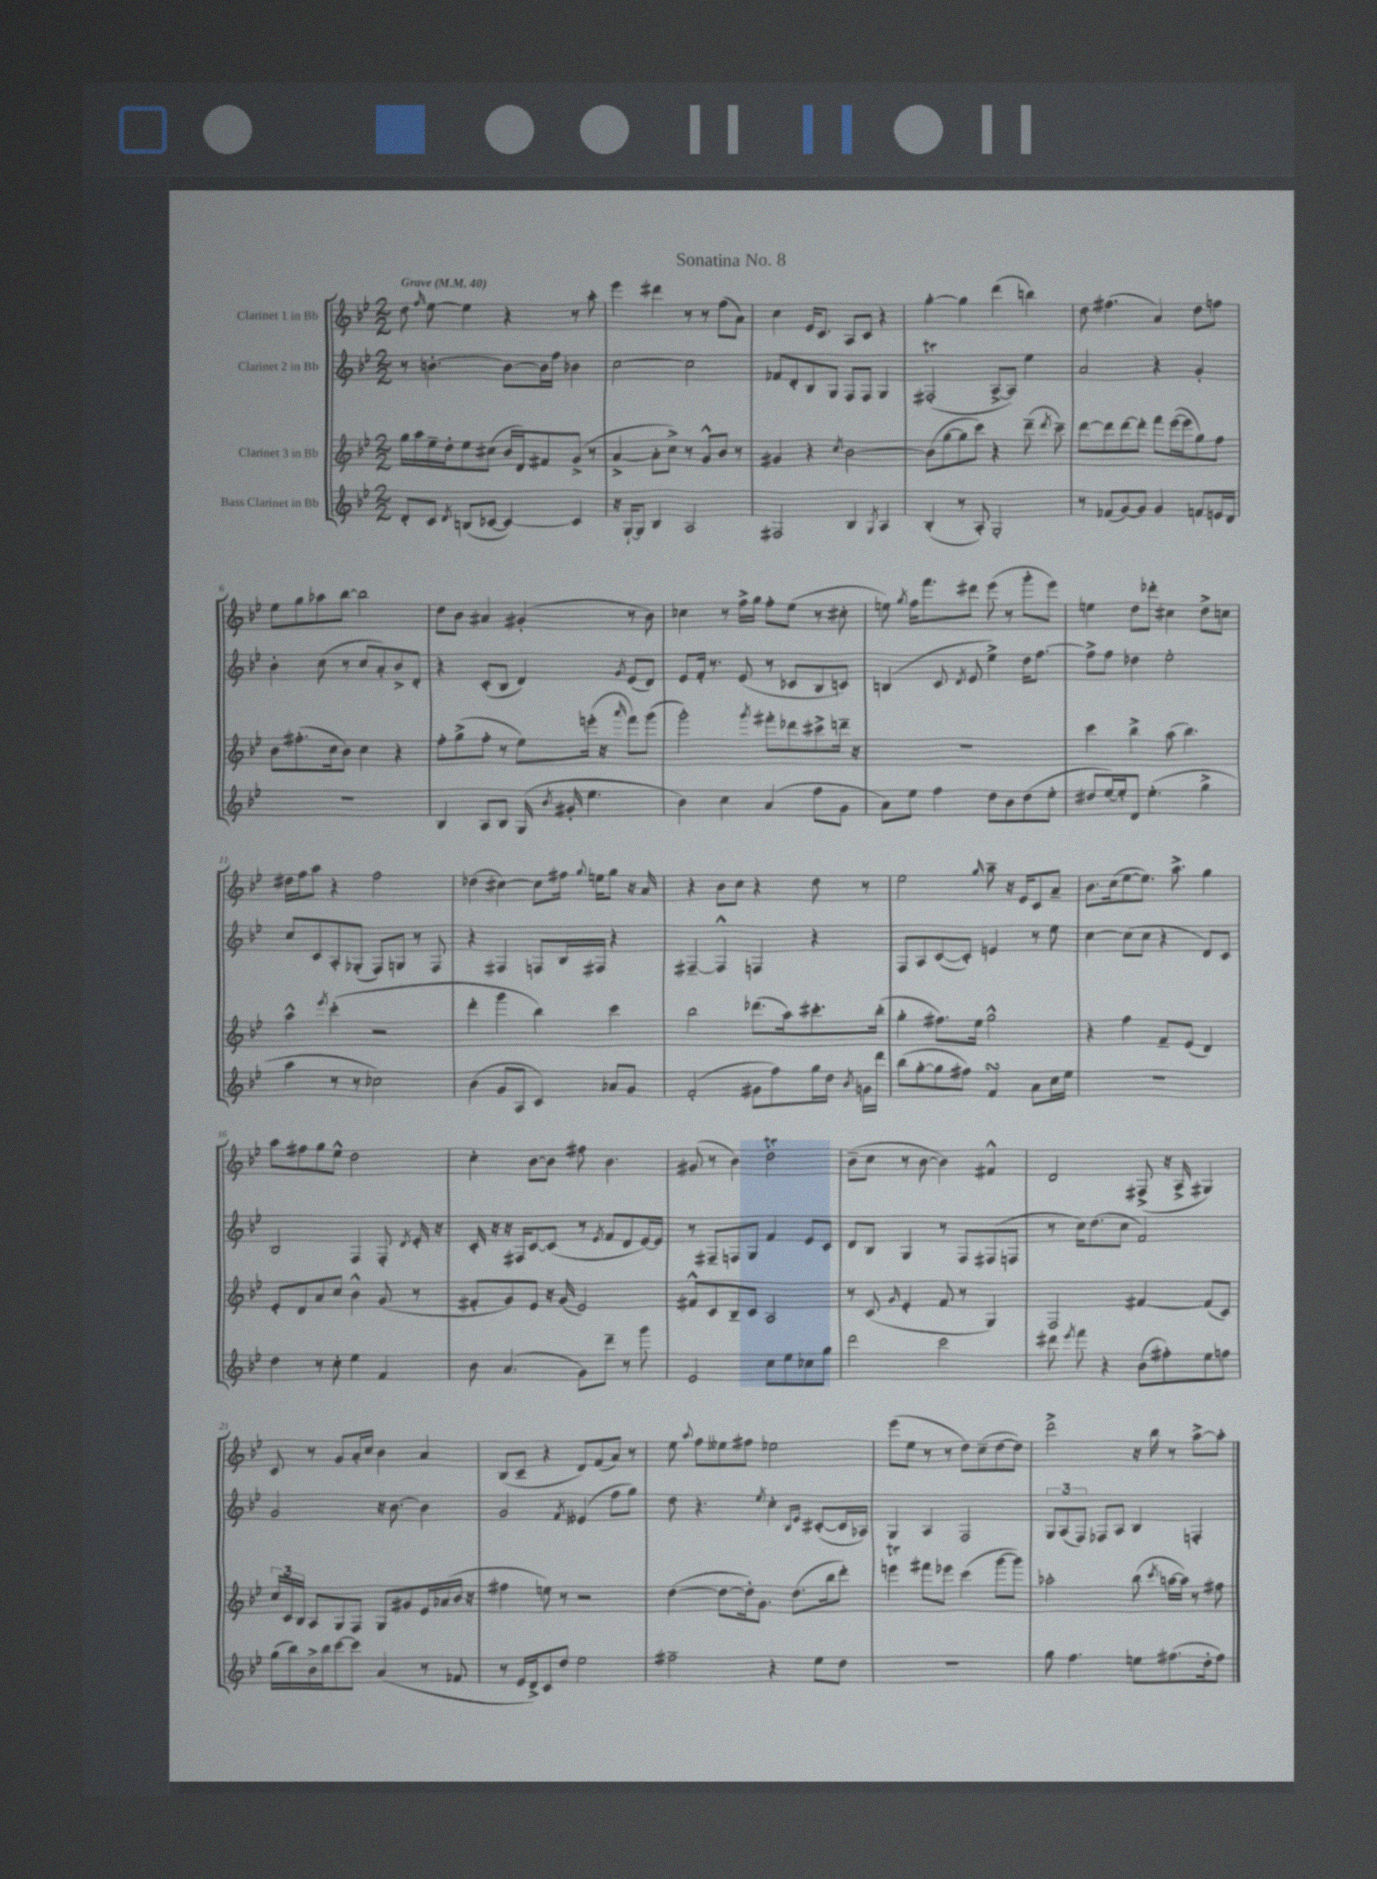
\header { title = "Sonatina No. 8" }
<<
\new StaffGroup <<
\new Staff = "s0" \with { instrumentName = "Clarinet 1 in Bb" } {
    \clef treble \key bes \major \numericTimeSignature \time 2/2 \tempo "Grave" 4 = 40
    \autoBeamOff d''8 \grace { f''16 } ees''8~ ees''4 r4 r8 a''8-. |
    ees'''4 dis'''4 r8 r8 f''8[( a'8]) |
    c''4 ees'16[ c'8.] a8[ c'8] r4 |
    g''4~-. g''4 d'''4( b''4) |
    d''8 fis''4.( a'4) d''8[ f''8] |
    ees''8[ g''8 aes''8 bes''8]~ bes''2 |
    d''8[ bes'8] ais'4 gis'4-.( r8 bes'8) |
    ces''4 r8 f''16[-> g''16] f''8[-. ees''8]( r8 cis''8-. |
    e''8) \acciaccatura { g''8 } f''16[ f'''8. dis'''8] ees'''8( r8 g'''8[-. ees'''8]) |
    e''4 d''8[ des'''8]-. cis''4 d''8[-> c''8] |
    dis''16[ f''16 a''8] r4 f''2 |
    des''4( cis''4~) cis''8[ fis''16] \appoggiatura { g''8 } e''16[ g''8] r16 a'16 |
    r4 bes'8[ c''8] r4 d''8 r8 |
    ees''2 \grace { g''16 } a''8-- r16 ees'16[ c'8 a'8]-- |
    bes'8.[ c''16( ees''8~ ees''8.]) a''8.-> g''4 |
    a''8[ fis''8 g''8 ees''8]-^ d''2 |
    c''4-. bes'8[~ bes'8] fis''8 bes'4. |
    gis'8( r8 bes'4) d''2\trill |
    bes'8[--( c''8] r8 bes'8~ bes'4) fis'4-^ |
    d'2 fis8->( r16 a16-> gis4) |
    c'8 r8 g'8[ a'16-. c''16] bes'4 a'4 |
    bes8[( c'8]-- r4 d'8[) f'8( a'8]) r8 |
    ees''8 \appoggiatura { a''8 } f''8[ eeses''8 fis''8] ees''2 |
    ees'''8[( ees''8] r8 r8 d''8[) c''8--( d''8~ d''8]) |
    d'''2-> r16 bes''16 r8 a''8[~-> a''8]-. \bar "|." |
}
\new Staff = "s1" \with { instrumentName = "Clarinet 2 in Bb" } {
    \clef treble \key bes \major \numericTimeSignature \time 2/2
    \autoBeamOff r8 b'4.~-. b'8[~ b'16 f''16] bes'4 |
    c''2~ c''2 |
    fes'8[ d'8-. bes8 g8] f8[ f8] g4 |
    fis2-.\trill( a8[~-> a8]) ees''4 |
    a'2 r4 g'4-. |
    bes'4-. c''8( r8 c''8[ a'8-.) bes'8-> d'8]-. |
    r4 c'8[-.( bes8] d'4) \acciaccatura { g'8 } ees'8[( d'8]) |
    ees'8[ f'16]-. r8. ees'8( r8 ces'8[ bes8 c'8]) |
    b4( c'8 \acciaccatura { d'8 } ees'8 ees''4->) d''16[ f''8.]~ |
    f''8[-> f''8] des''4 ees''2-. |
    c''8[ c'8 a8-. ges8]-.( f8[) g8] r8 f8 |
    r4 fis4 f8[ bes16 fis16] r4 |
    fis4~-- fis4-^ f4 r4 |
    f8[ a8 c'8~( c'8]-.) e'4 r8 ees''8 |
    c''4~ c''8[( c''8] r4 d'8[) c'8] |
    bes2 f4 f8-. \acciaccatura { d'8 } ees'16-. r16 |
    c'16-. r16 r16 fis16[ c'8~ c'8]( r8 \acciaccatura { ees'8 } f'8[ d'8 ees'16~) ees'16] |
    r8 fis8[-- f8 g8] f'4 ees'8[ c'8] |
    d'8[ bes8] g4 r8 f8[ fis8( f8] |
    r8 c''16[) d''8.( c''8] f'2) |
    g'2 r16 bes'8.~ bes'4 |
    g'2 \acciaccatura { f'8 } eeses'4( f''8[ g''8]) |
    d''8 r4. \acciaccatura { ees''8 } c''4-. \grace { bes16[ ees'16] } cis'8[~-.( cis'16 aes16]) |
    g4 a4 f2 |
    \tuplet 3/2 { g8[ a8( f8]) } fes8[ a8] bes4 f4-. \bar "|." |
}
\new Staff = "s2" \with { instrumentName = "Clarinet 3 in Bb" } {
    \clef treble \key bes \major \numericTimeSignature \time 2/2
    \autoBeamOff g''16[ a''16 ees''16-- d''16-. ees''8 cis''8]( bes'16[ d'16) fis'8 g'8]->( r8 |
    a'4~-> a'8[-. c''8]->) r8 g'8[-^ bes'8] r8 |
    gis'4 r4 \acciaccatura { c''8 } bes'2~ |
    bes'8[( g''8~ g''8 c'''8]) r4 d'''8--( \acciaccatura { d'''8 } c'''8--) |
    d'''8[~ d'''8 d'''8~ d'''8]-. f'''8[ ees'''16~( ees'''16 g''8) f''8] |
    bes'8[ fis''8.-.( c''16 bes'8]) c''4 r4 |
    f''8[-. g''8->( f''8]-. r8 ees''8[) e'''16]-.( r16 \grace { a'''16 } f'''8[) g'''8]( |
    g'''2-.) \acciaccatura { g'''8 } fis'''8[-. des'''8 cis'''8-> d'''16]-- r16 |
    R1 |
    c'''4 bes''4-> a''8( bes''4.) |
    a''4-^ \acciaccatura { ees'''8 } c'''4-.( r2 |
    d'''4-. g'''4 bes''4) c'''4 |
    bes''2 des'''8.[( a''16) cis'''8.-. bes''16]-.( |
    g''4-. fis''8.[) ees''16] g''2-^ |
    r4 f''4 f'8[-- ees'8]( d'4) |
    ees'8[-. d'8 a'8 c''8] bes'4-^ g'8( r8 |
    fis'8[-. g'8) ees'8] r16 g'16( ees'2) |
    fis'8[-^ c'8 bes8-- c'8] a2 |
    r8 c'8( \grace { g'16 } ees'4-. f'8 r8 g4) |
    f2 fis'4~ fis'8[( c'8]) |
    \tuplet 3/2 { c''16[ c'16 bes16] } a8[ g8 f8] g8[ gis'8 ees'16 aes'16( bes'16] r16 |
    fis''4 e''8) r8 r2 |
    d''4~( d''8[~ d''16-.) g'8.] d''8.[( bes''16 d'''8]-.) |
    e'''4\trill fis'''8[ ees'''8] c'''4( g'''8[~ g'''8]) |
    aes''2-. bes''8( \acciaccatura { c'''8 } a''16[~ a''16]) r8 fis''8 \bar "|." |
}
\new Staff = "s3" \with { instrumentName = "Bass Clarinet in Bb" } {
    \clef treble \key bes \major \numericTimeSignature \time 2/2
    \autoBeamOff d'8[-. c'8] \acciaccatura { d'8 } b8[( ces'8]~ ces'4~) ces'4 |
    r16 g16[~-! g8] bes4 a2 |
    fis2 bes4 \acciaccatura { g8 } a4 |
    bes4-.( r8 a8-.) g2-. |
    r8 fes'8[( g'8~) g'8] g'4 f'8[ e'16 d'16] |
    R1 |
    bes4 a8[ bes8] g16( \acciaccatura { bes'8 } gis'16-. ees''4. |
    bes'4) c''4 a'4( f''8[ g'8] |
    a'8[) ees''8] f''4 d''8[ bes'8 d''8( ees''8]-. |
    dis''8[ ees''16~) ees''16-. d'8] ees''4.-.( g''4-> |
    a''4 r8 r8 ces''2) |
    bes'4( g'8[ a8] c'4) aes'8[ g'8] |
    f'2-.( gis'8[ f''8) g''16 d''16] \acciaccatura { bes'8 } g'16[ d'''16] |
    bes''8[( g''8~-. g''8 fis''8]) f'4\turn a'8[ c''16 ees''16] |
    R1 |
    d''4 r8 c''8-. ees''4 f'4 |
    bes'8 a'4.( g'8[) d'''8]-- r8 g'''8 |
    ees'2 c''8[ ees''8 ces''8 g''8] |
    d'''2 c'''2 |
    dis'''8 \acciaccatura { ees'''8 } f'''8 r4 bes'8[( fis''8-.) ees''8 f''8] |
    g''16[( bes''16) bes'16-> bes''16 c'''8~ c'''8] a'4( r8 fes'8 |
    r8 ees'16[ d'16->) c'8 d''8] ees''2 |
    fis''2-- r4 ees''8[ d''8] |
    R1 |
    g''8 f''4. e''8[ fis''8.( d''16-. fis''8]) \bar "|." |
}
>>
>>
